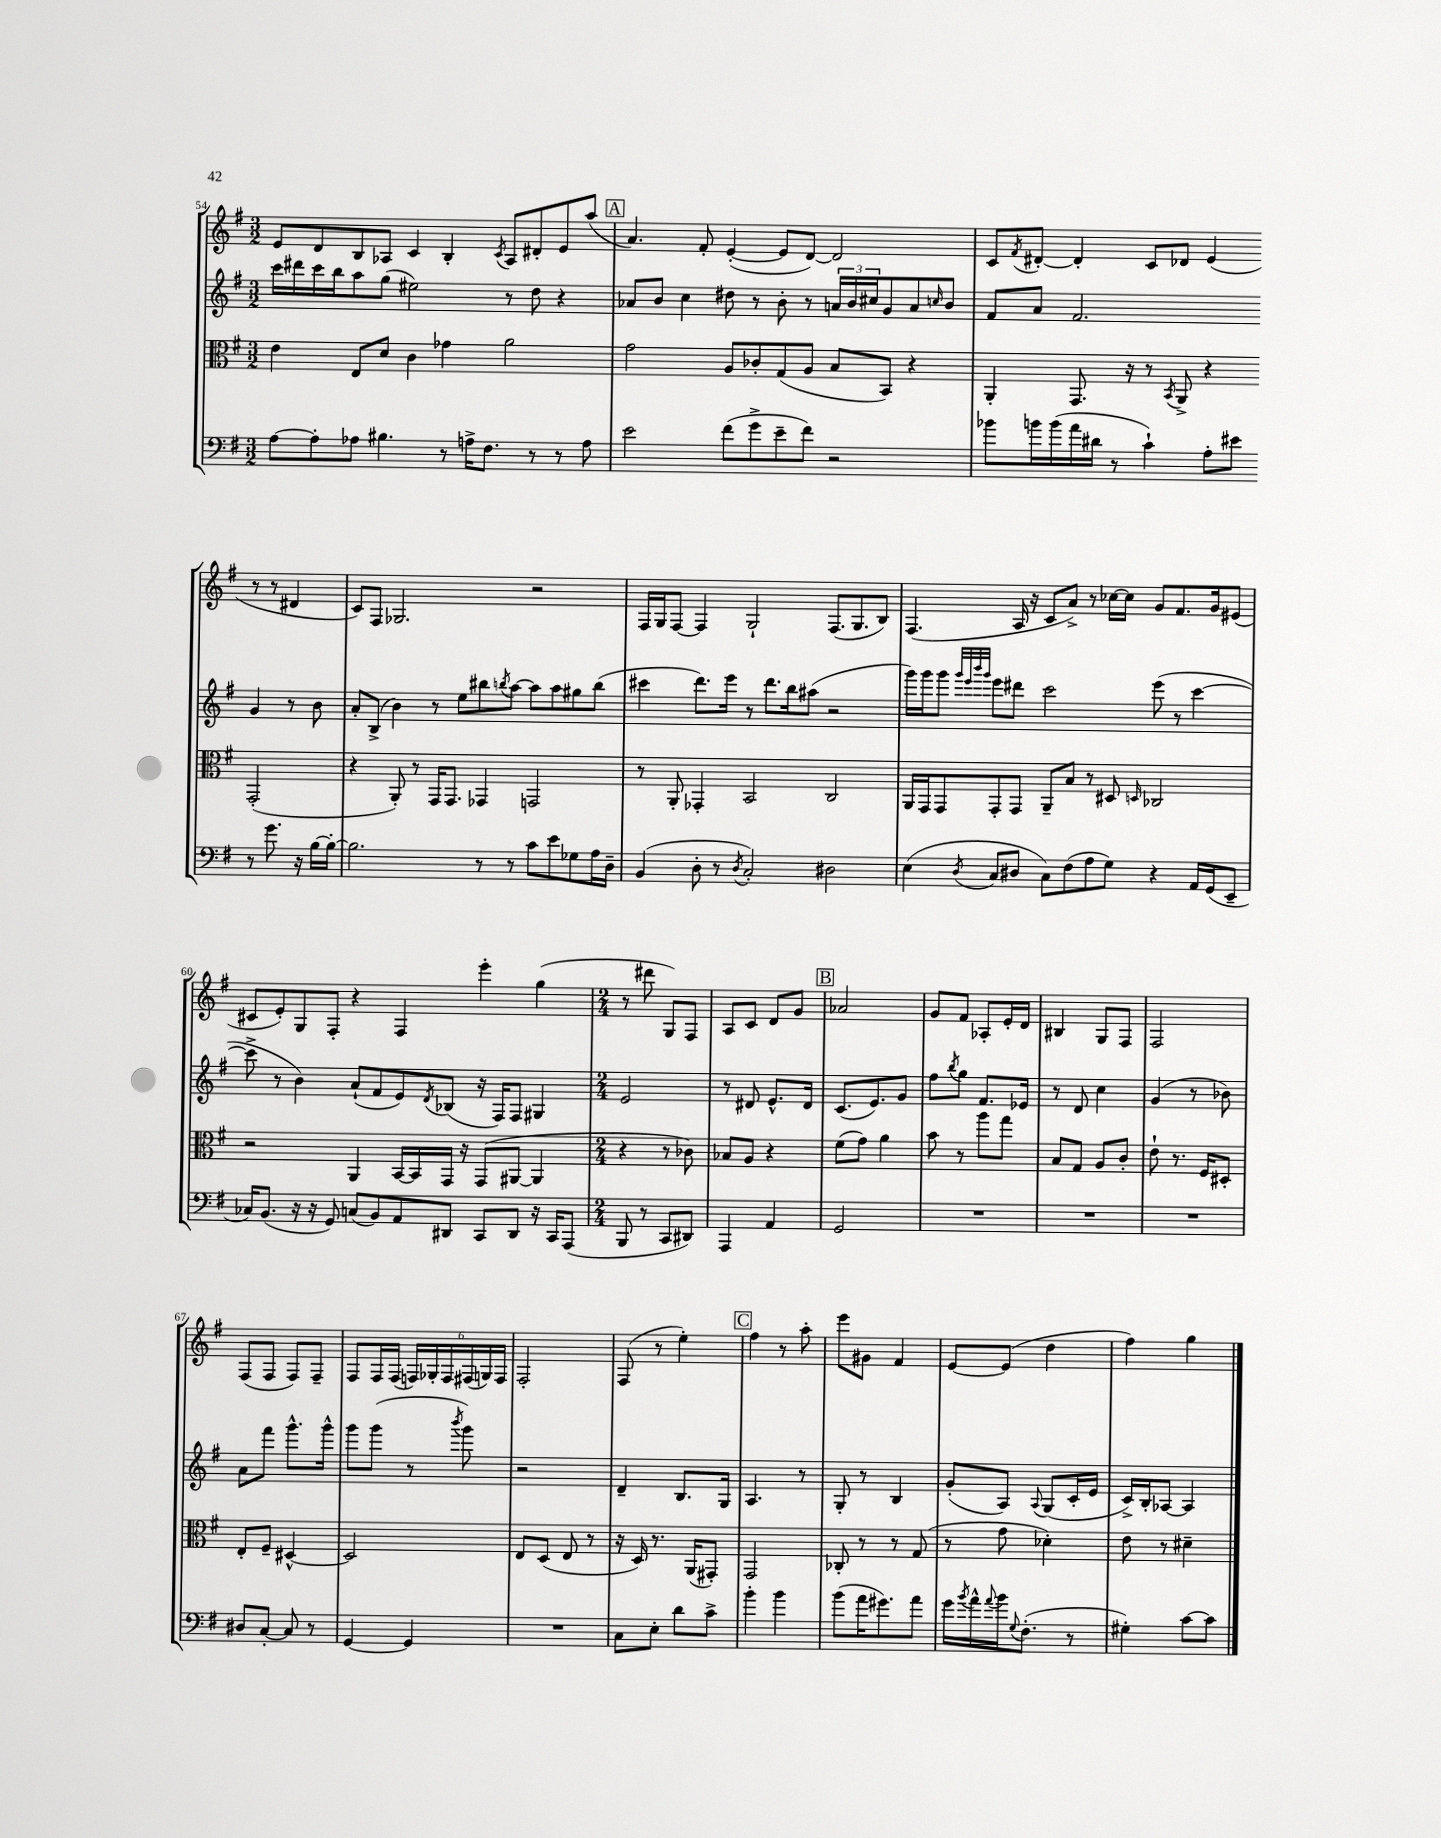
<<
\new StaffGroup <<
\new Staff = "s0" {
    \clef treble \key g \major \numericTimeSignature \time 3/2
    e'8 d'8 b8 aes8 c'4 b4-. \acciaccatura { c'8 } aes8 dis'8-. e'8 a''8( |
    \mark \markup { \box "A" } a'4.) fis'8-. e'4~-.( e'8 d'8~) d'2 |
    c'8 \acciaccatura { fis'8 } dis'8~-. dis'4-. c'8 des'8 e'4( r8 r8 dis'4 |
    c'8) fis8 ges2. r2 |
    fis16 g16 fis8~ fis4 g2-! fis8.( g8. b8) |
    fis4.( a16 r16 c'8 a'8->) r8 ces''16~ ces''16 g'8 fis'8. g'16 eis'8( |
    cis'8 e'8-.) g8 fis8-. r4 fis4 e'''4-. g''4( |
    \numericTimeSignature \time 2/4 r8 dis'''8 g8) fis8 |
    a8 c'8 d'8 g'8 |
    \mark \markup { \box "B" } aes'2 |
    g'8 fis'8 aes8-. e'16-. d'16 |
    bis4 g8 fis8 |
    fis2 |
    fis8( fis8 fis8) fis8-- |
    fis8 fis16 fis16( \tuplet 6/4 { f16) ges16-. f16 fis16( g16) fis16 } |
    fis2-. |
    fis8( r8 e''4-.) |
    \mark \markup { \box "C" } fis''4 r8 a''8-. |
    e'''8 gis'8 fis'4 |
    e'8~ e'8( d''4 |
    fis''4) g''4 \bar "|." |
}
\new Staff = "s1" {
    \clef treble \key g \major \numericTimeSignature \time 3/2
    c'''16 dis'''16 c'''16 b''16 a''8 g''8( eis''2) r8 d''8 r4 |
    \mark \markup { \box "A" } aes'8 b'8 c''4 dis''8 r8 b'8-. r8 \tuplet 3/2 { a'16 b'16 cis''16 } g'8 a'8 \grace { c''16 } b'8 |
    fis'8 a'8 fis'2. g'4 r8 b'8 |
    a'8-. b8->( b'4) r8 e''8 bis''8 \acciaccatura { b''8 } a''8~ a''8 a''8 gis''8 b''8( |
    cis'''4 d'''8.) e'''16 r8 d'''8. b''16 ais''8( r2 |
    g'''16) g'''16 g'''8 \grace { g'''32 e'''32 b'''32 g'''32 } e'''8 dis'''8 c'''2 e'''8( r8 c'''4~ |
    c'''8-> r8 b'4) a'8-!( fis'8 e'8) \acciaccatura { d'8 } bes8( r16 fis16) fis8 gis4 |
    \numericTimeSignature \time 2/4 e'2 |
    r8 dis'8 e'8.-^ dis'16 |
    \mark \markup { \box "B" } c'8.( e'8.) g'8 |
    fis''8 \acciaccatura { b''8 } g''8 fis'8. ees'16 |
    r8 d'8 c''4 |
    g'4( r8 bes'8) |
    a'8 fis'''8 g'''8.-^ g'''16-^ |
    g'''8 g'''8( r8 \acciaccatura { b'''8 } g'''8) |
    r2 |
    d'4-- b8. g16 |
    \mark \markup { \box "C" } a4. r8 |
    g8-. r8 b4 |
    g'8-.( a8) \appoggiatura { a8 } g8( c'16-. e'16 |
    c'16->) b16-. aes8~ aes4 \bar "|." |
}
\new Staff = "s2" {
    \clef alto \key g \major \numericTimeSignature \time 3/2
    e'4 e8 d'8 c'4 ges'4 a'2 |
    \mark \markup { \box "A" } g'2 a8 ces'8-. g8( a8 b8 b,8) r4 |
    a,4-. g,8. r16 r8 \acciaccatura { b,8 } a,8-> r4 g,2-.( |
    r4 a,8-.) r8 g,16 g,8. ges,4 g,2 |
    r8 a,8-. ges,4-. b,2 c2 |
    a,16 g,16 g,8 g,8-. g,8 a,8-- b8 r8 dis8 \grace { d16 } ces2 |
    r2 a,4 b,16~ b,16 g,16 r16 g,8( ais,8~ ais,4 |
    \numericTimeSignature \time 2/4 r4 r8 ces'8) |
    bes8 a8 r4 |
    \mark \markup { \box "B" } fis'8( g'8) a'4 |
    b'8 r8 a''8 g''8 |
    b8 g8 a8 c'8-. |
    e'8-! r8. fis16 dis8-. |
    e8-. fis8-- dis4~-^ |
    dis2 |
    e8 d8( e8 r8 |
    r16 d16) r8. a,16( gis,8-.) |
    \mark \markup { \box "C" } g,2 |
    ces8-. r8 r8 g8( |
    r8 g'8 des'4-.) |
    e'8 r8 dis'4-- \bar "|." |
}
\new Staff = "s3" {
    \clef bass \key g \major \numericTimeSignature \time 3/2
    a8~ a8-. aes8 bis4. r8 a16-> fis8. r8 r8 a8 |
    \mark \markup { \box "A" } e'2 fis'8( g'8-> e'8-- fis'8) r2 |
    bes'8 b'16 b'16( a'16 dis'16 r8 c'4-!) a8-. eis'8 r8 g'8. r16 b16~ b16~-. |
    b2. r8 r8 c'8 e'8 ges8 a16 d16-- |
    b,4( d8-. r8 \acciaccatura { d8 } c2-.) dis2 |
    e4( \acciaccatura { d8 } c8 dis8 c8) fis8( a8 g8) r4 a,16 g,16( e,8-- |
    ces16) b,8.( r16 r16 g,8) c8( b,8) a,8 dis,8 c,8 dis,8 r16 c,16 a,,8( |
    \numericTimeSignature \time 2/4 b,,8 r8 c,8 dis,8) |
    a,,4 a,4 |
    \mark \markup { \box "B" } g,2 |
    R2 |
    R2 |
    R2 |
    dis8 c8~-. c8 r8 |
    g,4~ g,4 |
    R2 |
    c8 e8-. d'8 c'8-> |
    \mark \markup { \box "C" } b'4-. b'4 |
    b'8( a'16 gis'8.) a'8 |
    g'16 \acciaccatura { b'8 } a'16-^ \appoggiatura { a'8 } b'16 \appoggiatura { g8 } fis8.-.( r8 |
    gis4-.) c'8~ c'8 \bar "|." |
}
>>
>>
\layout { \context { \Score currentBarNumber = #54 } }
